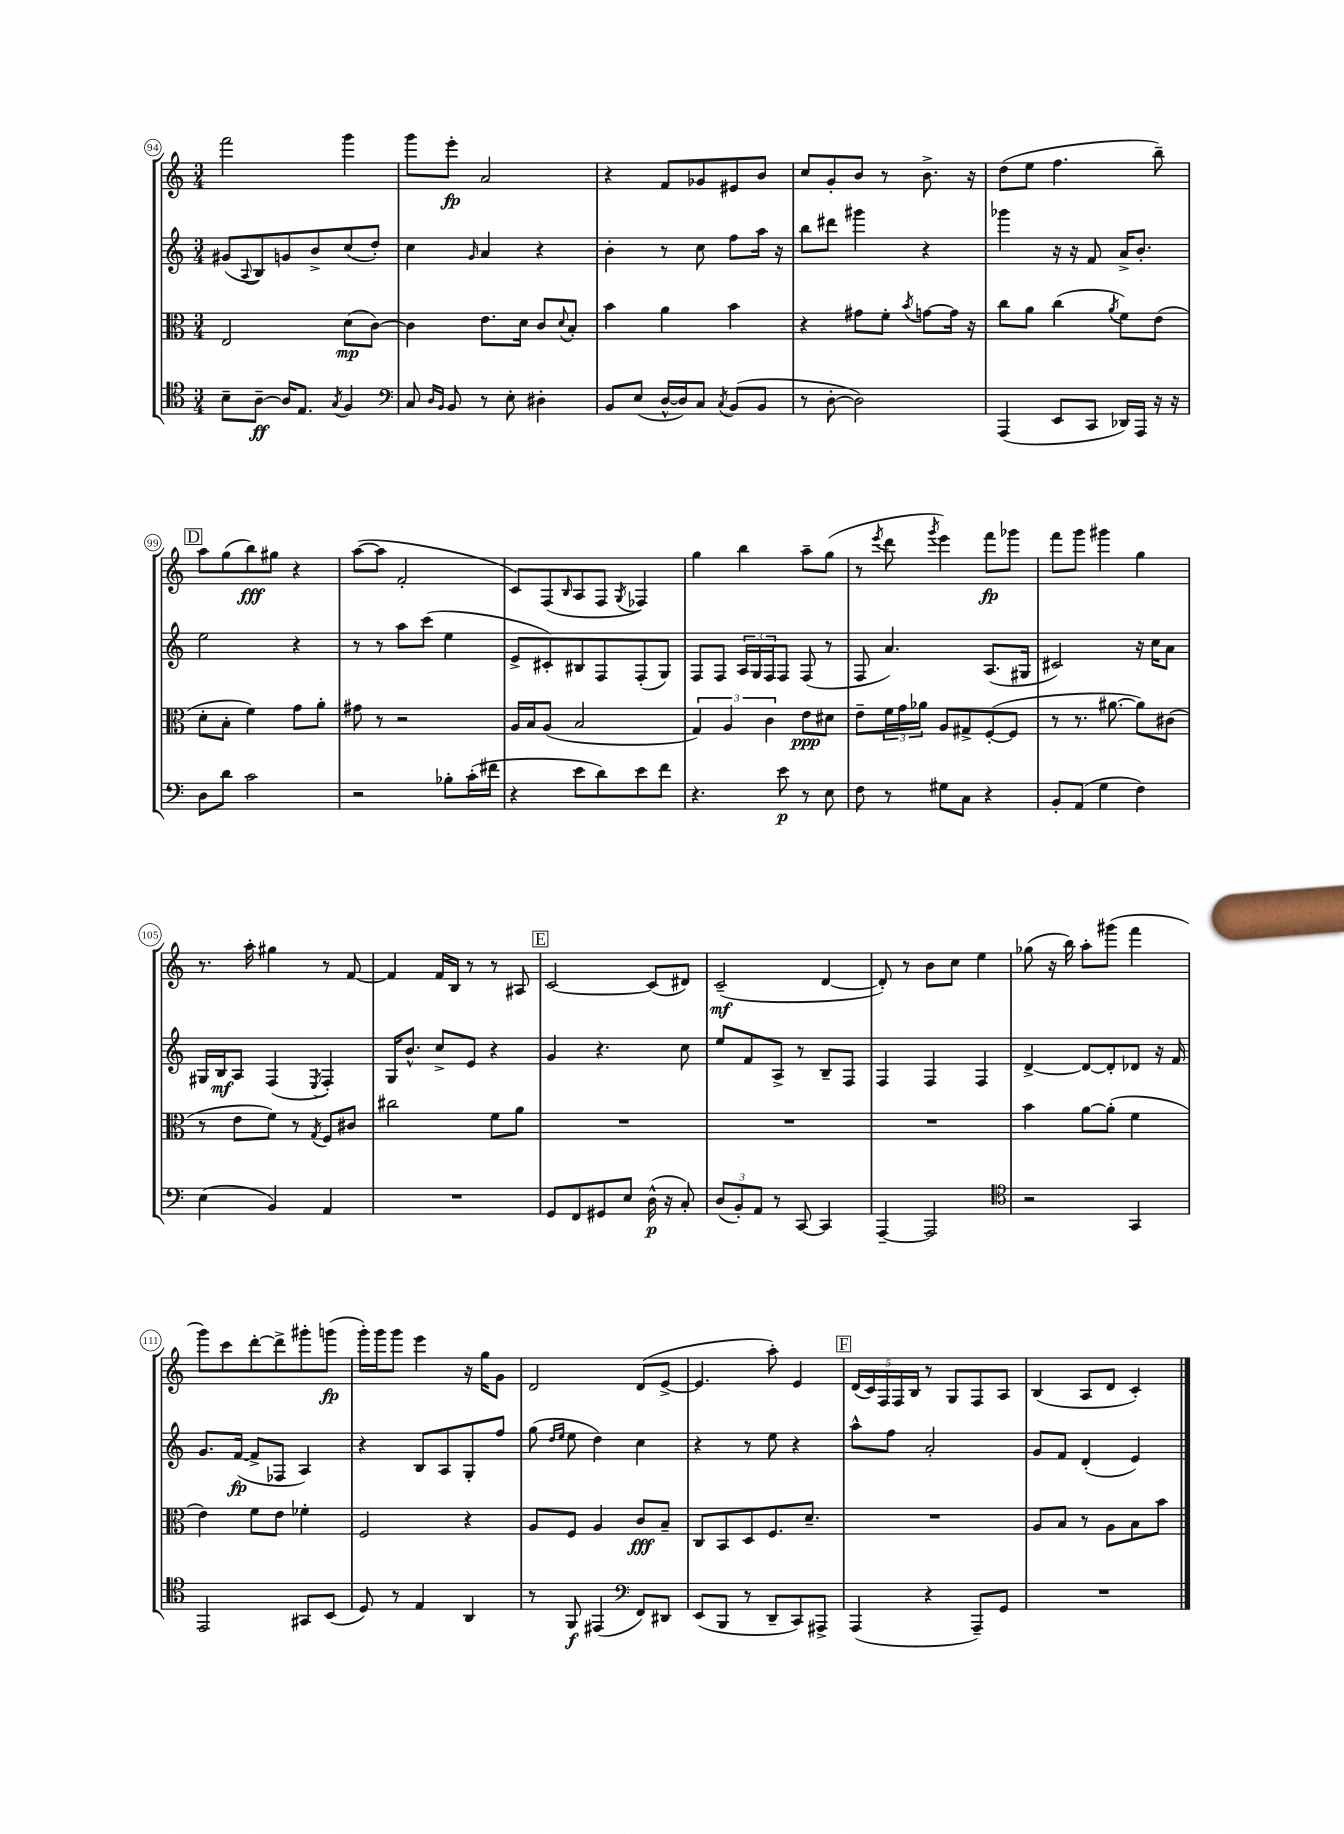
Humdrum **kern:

**kern	**kern	**kern	**kern
*staff4	*staff3	*staff2	*staff1
*clefC4	*clefC3	*clefG2	*clefG2
*k[]	*k[]	*k[]	*k[]
*M3/4	*M3/4	*M3/4	*M3/4
8B~	2E	(8g#	2fff
.	.	8qqA	.
[8A~	.	8B)	.
16A]	.	8g	.
8.E	.	.	.
.	.	8b^	.
8qG	.	.	.
4F	(8d	(8cc	4ggg
.	[8c)	8dd')	.
=	=	=	=
*clefF4	*	*	*
8C	4c]	4cc	8ggg
16qqD	.	.	.
16qqBB	.	.	.
8BB	.	.	8eee'
.	.	16qqg	.
8r	8.e	4a	2a
8E'	.	.	.
.	16d	.	.
4D#'	8c	4r	.
.	8qqd	.	.
.	8B'	.	.
=	=	=	=
8BB	4b	4b'	4r
(8E	.	.	.
[16D^^	4a	8r	8f
16D])	.	.	.
8C	.	8cc	8g-
8qC	.	.	.
(8BB	4b	8ff	8e#
8BB	.	16aa	8b
.	.	16r	.
=	=	=	=
8r	4r	8bb	8cc
[8D'	.	8ddd#	8g'
2D])	8g#	4ggg#	8b
.	8f'	.	8r
.	8qb	.	.
.	[8g	4r	8.b^
.	16g]	.	.
.	16r	.	16r
=	=	=	=
(4AAA	8cc	4ggg-	(8dd
.	8a	.	8ee
8EE	(4cc	16r	4.ff
.	.	16r	.
8CC	.	8f	.
.	8qa	.	.
16DD-)	8f)	16a^	.
16AAA	.	8.b'	.
16r	(8e	.	8bb~)
16r	.	.	.
=	=	=	=
8D	8d'	2ee	8aa
8d	8B'	.	(8gg
2c	4f)	.	8bb)
.	.	.	8gg#
.	8g	4r	4r
.	8a'	.	.
=	=	=	=
2r	8g#	8r	([8aa
.	8r	8r	8aa]
.	2r	8aa	2f'
.	.	(8ccc	.
8B-'	.	4ee	.
(16c'	.	.	.
16f#	.	.	.
=	=	=	=
4r	16A	8e^	8c)
.	16B	.	.
.	(8A	8c#')	(8F
.	.	.	16qqB
8e	2B	8B#	8A
8d)	.	8F	8F
.	.	.	8qG
8e	.	(8F'	4F-)
8f	.	8G)	.
=	=	=	=
4.r	6G)	8F	4gg
.	.	8F	.
.	6A	.	.
.	.	24A	4bb
.	.	24G	.
.	6c	24F	.
8e	.	8F	.
8r	8e	(8F	8aa~
8E	8d#	8r	(8gg
=	=	=	=
8F	8e~	8F	8r
.	.	.	8qeee
8r	24f	4.a)	8ddd
.	24g	.	.
.	24a-	.	.
.	.	.	8qggg
8G#	8A	.	4eee)
8C	8G#^	.	.
4r	([8F'	(8.A	8fff
.	8F]	.	8ggg-
.	.	16G#	.
=	=	=	=
8BB'	8r	2c#)	8fff
(8AA	8.r	.	8ggg
4G	.	.	4ggg#
.	[8.a#	.	.
4F)	8a#])	16r	4gg
.	.	16cc	.
.	(8c#	8a	.
=	=	=	=
(4E	8r	16G#	8.r
.	.	16B	.
.	8e	8A	.
.	.	.	16aa'
4BB)	8f)	(4F	4gg#
.	8r	.	.
.	8qG	8qE	.
4AA	8F	4F')	8r
.	8c#	.	[8f
=	=	=	=
2.r	2cc#	16G	4f]
.	.	8.b^^	.
.	.	8cc^	16f
.	.	.	16B
.	.	8e	8r
.	8f	4r	8r
.	8a	.	8A#
=	=	=	=
8GG	2.r	4g	[2c
8FF	.	.	.
8GG#	.	4.r	.
8E	.	.	.
(16D^^	.	.	(8c]
16r	.	.	.
8C')	.	8cc	8d#)
=	=	=	=
(12D	2.r	8ee	(2c~
12BB')	.	.	.
.	.	8f	.
12AA	.	.	.
8r	.	8A^	.
[8CC	.	8r	.
4CC]	.	8B~	[4d
.	.	8F	.
=	=	=	=
[4AAA~	2.r	4F	8d'])
.	.	.	8r
2AAA]	.	4F	8b
.	.	.	8cc
.	.	4F	4ee
=	=	=	=
*clefC4	*	*	*
2r	4b	[4d^	(8gg-
.	.	.	16r
.	.	.	16bb)
.	[8a	8d_	8aa'
.	(8a']	8d']	(8ggg#
4GG	4f	8d-	4fff
.	.	16r	.
.	.	16f	.
=	=	=	=
2EE	4e)	8.g	8ggg)
.	.	.	8ccc
.	.	([16f	.
.	8f	8f^]	[8ddd'
.	8e	8F-	8ddd^]
8GG#	4f-'	4A)	8ggg#'
(8BB	.	.	(8ggg
=	=	=	=
8D)	2F	4r	16ggg')
.	.	.	16ggg
8r	.	.	8ggg
4E	.	8B	4eee
.	.	8A	.
4AA	4r	8G'	16r
.	.	.	16gg
.	.	8ff	8g
=	=	=	=
8r	8A	(8gg	2d
.	.	16qqdd	.
.	.	16qqee	.
8FF	8F	8ee	.
(4EE#	4A	4dd)	.
*clefF4	*	*	*
8FF)	8c	4cc	(8d
8DD#	8B~	.	[8e^
=	=	=	=
(8EE	8C	4r	4.e]
8BBB	8BB	.	.
8r	8D	8r	.
8DD~	8.F	8ee	8aa')
8CC)	.	4r	4e
.	8.d~	.	.
8AAA#^	.	.	.
=	=	=	=
(4AAA	2.r	8aa^^	(20d
.	.	.	20c)
.	.	.	20F
.	.	8ff	.
.	.	.	20F
.	.	.	20B
4r	.	2a'	8r
.	.	.	8G
8AAA~)	.	.	8F
8GG	.	.	8A
=	=	=	=
2.r	8A	8g	(4B
.	8B	8f	.
.	8r	(4d'	8A
.	8A	.	8d
.	8B	4e)	4c')
.	8b	.	.
==	==	==	==
*-	*-	*-	*-
